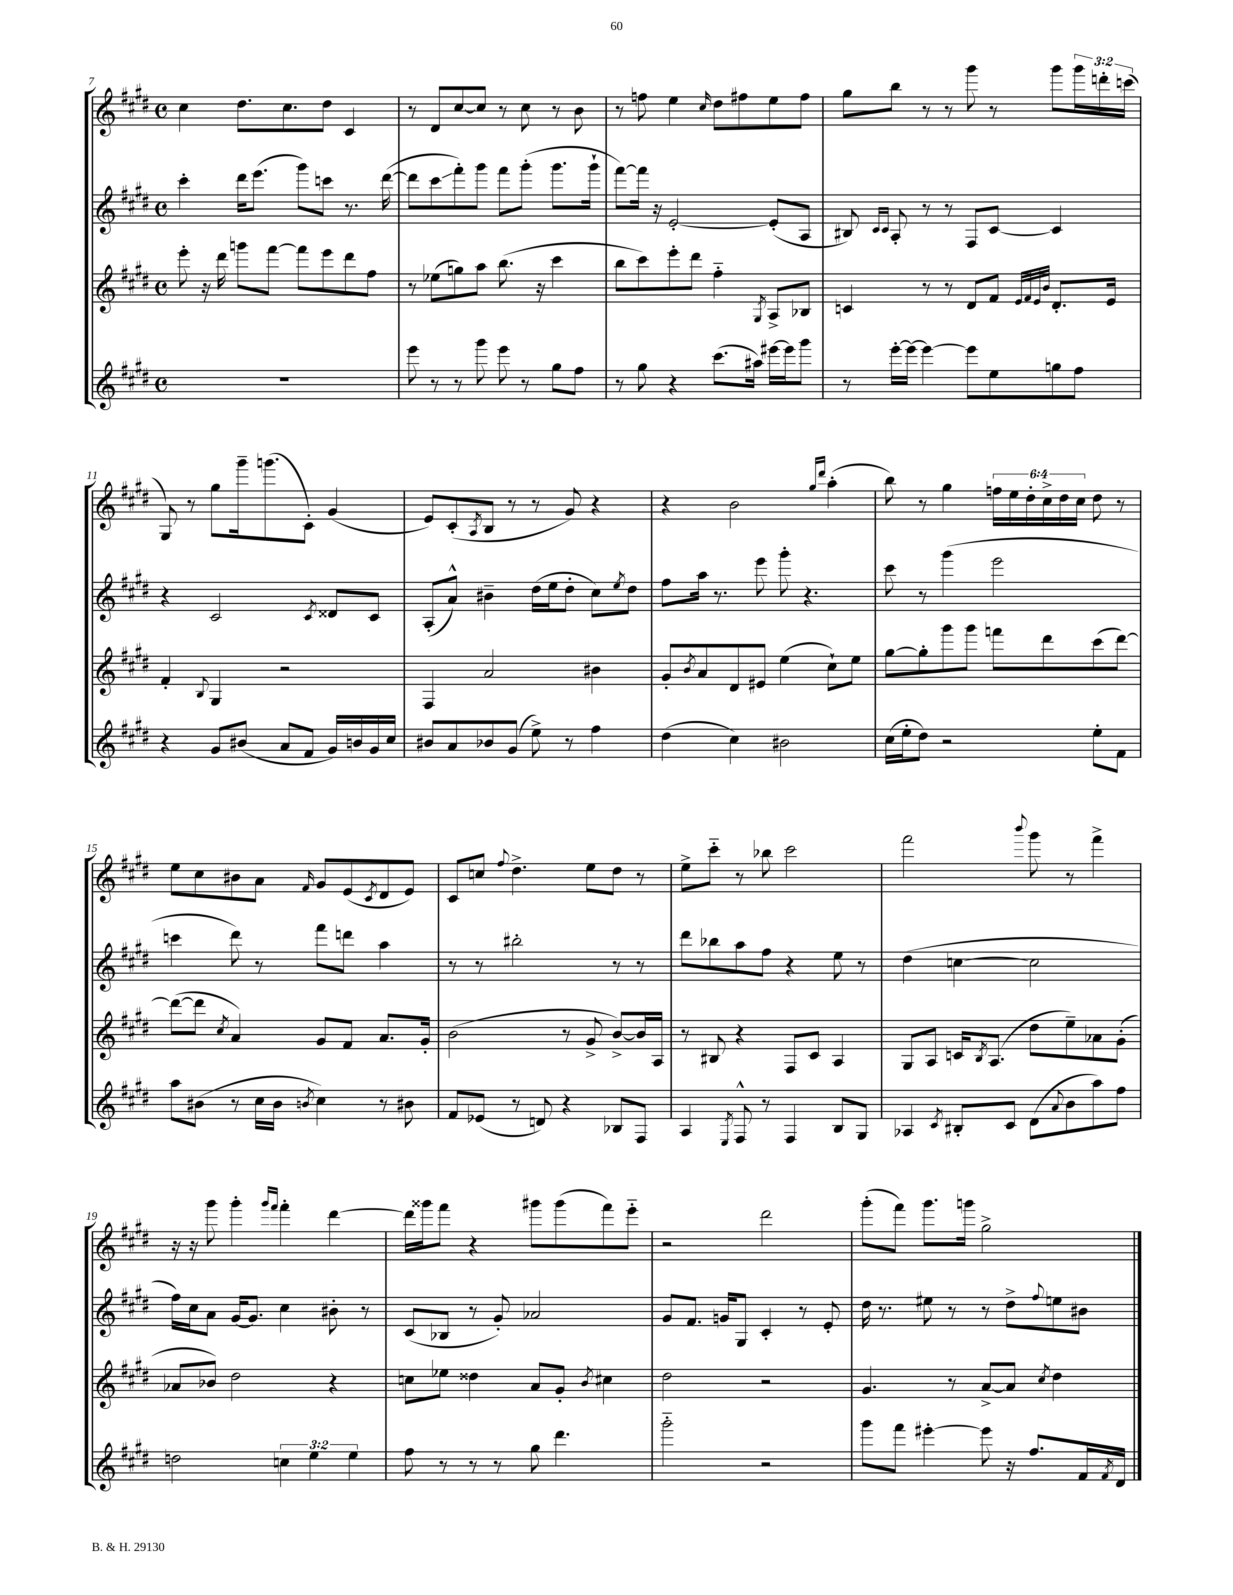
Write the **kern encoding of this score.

**kern	**kern	**kern	**kern
*staff4	*staff3	*staff2	*staff1
*clefG2	*clefG2	*clefG2	*clefG2
*k[f#c#g#d#]	*k[f#c#g#d#]	*k[f#c#g#d#]	*k[f#c#g#d#]
*M4/4	*M4/4	*M4/4	*M4/4
*met(c)	*met(c)	*met(c)	*met(c)
1r	8eee'\	4ccc#'\	4cc#\
.	16r	.	.
.	16ddd#\	.	.
.	8ggg\L	16ddd#\LK	8.dd#\L
.	.	(8.eee\J	.
.	[8fff#\J	.	.
.	.	.	8.cc#\
.	8fff#\]L	8ggg#\L)	.
.	8eee\	8ccc\J	8dd#\J
.	8ddd#\	8.r	4c#/
.	8ff#\J	.	.
.	.	([16ddd#\	.
=	=	=	=
8eee\	8r	8ddd#\]L	8r
8r	(8ee-\L	8ccc#\	8d#/L
8r	8gg\)	8fff#'\)	[8cc#/
8ggg#\	8aa\J	8ggg#\J	8cc#/]J
8eee\	(8.bb\	8fff#\L	8r
8r	.	(8ggg#'\J	8cc#\
.	16r	.	.
8gg#\L	4ccc#\	8.ggg#\L	8r
8ff#\J	.	.	8b\
.	.	16ggg#`\Jk	.
=	=	=	=
8r	8bb\L	[8fff#\L)	8r
8gg#\	8ccc#\)	16fff#\]Jk	8ff\
.	.	16r	.
4r	8eee'\	[2e'/	4ee\
.	8ddd#\J	.	.
.	.	.	16qqcc#/
(8.ccc#\L	4ff#'~\	.	8dd#\L
.	.	.	8ff#\
16aa#\Jk)	.	.	.
.	8qG#/	.	.
[16eee#\LL	8A^/L	(8e'/]L	8ee\
16eee#\]J	.	.	.
8ggg#\J	8B-/J	8A/J	8ff#\J
=	=	=	=
8r	4c/	8B#/)	8gg#\L
.	.	16qqc#/LL	.
.	.	16qqc#/JJ	.
[16eee'\LL	.	8A'/	8bb\J
16eee\_JJ	.	.	.
4eee\_	8r	8r	8r
.	8r	8r	8r
8eee\]L	8d#/L	8F#/L	8ggg#\
8ee\	8f#/J	[8c#/J	8r
.	32qqe/LLL	.	.
.	32qqf#/	.	.
.	32qqe/	.	.
.	32qqb/JJJ	.	.
8gg\	8.d#'/L	4c#/]	8ggg#\L
8ff#\J	.	.	24ggg#\L
.	.	.	24ddd'\
.	16e/Jk	.	.
.	.	.	(24ccc\JJ
=	=	=	=
4r	4f#'/	4r	8G#/)
.	.	.	8r
.	8qqB/	.	.
8g#/L	4G#/	2c#/	8gg#\L
(8b#/J	.	.	16ggg#~\k
.	.	.	(8.ggg\
8a/L	2r	.	.
8f#/J	.	.	8c#'\J)
.	.	8qc#/	.
16g#/LL)	.	8d##/L	(4g#/
16b/	.	.	.
16g#/	.	8c#/J	.
16cc#/JJ	.	.	.
=	=	=	=
8b#/L	4F#/	(8A'/L	8e/L)
8a/	.	8a^^/J)	(8c#'/
.	.	.	8qA/
8b-/	2a/	4b#~\	8B/J
(8g#/J	.	.	8r
8ee^\)	.	(16dd#\LL	8r
.	.	16ee\J	.
8r	.	8dd#'\J	8g#/)
4ff#\	4b#\	8cc#\L)	4r
.	.	8qee/	.
.	.	8dd#\J	.
=	=	=	=
(4dd#\	8g#'/L	8ff#\L	4r
.	8qb/	.	.
.	8a/	16aa\Jk	.
.	.	8.r	.
4cc#\)	8d#/	.	2b\
.	8e#/J	8eee\	.
2b#\	(4ee\	8ggg#'\	.
.	.	4.r	.
.	.	.	16qqgg#/LL
.	.	.	16qqddd#/JJ
.	8cc#`\L)	.	(4aa'\
.	8ee\J	.	.
=	=	=	=
(16cc#\LL	[8gg#\L	8ccc#\	8bb\)
16ee'\J	.	.	.
8dd#\J)	8gg#'\]	8r	8r
2r	8ggg#\	(4ggg#\	4gg#\
.	8ggg#\J	.	.
.	8fff\L	2eee\	24ff\LL
.	.	.	24ee\
.	.	.	24dd#'\
.	8ddd#\	.	24cc#^\
.	.	.	24dd#\
.	.	.	24cc#\JJ
8ee'\L	(8ccc#\	.	8dd#\
8f#\J	[8ddd#\J)	.	8r
=	=	=	=
8aa\L	(8ddd#\_L	4ccc\	8ee\L
(8b#\J	8ddd#\]J	.	8cc#\
.	8qcc#/	.	.
8r	4a/)	8ddd#\)	8b#\
16cc#\LL	.	8r	8a\J
16b#\JJ	.	.	.
8qb/	.	.	16qqf#/
4cc#\)	8g#/L	8fff#\L	8g#/L
.	8f#/J	8ddd\J	(8e/
.	.	.	8qc#/
8r	8.a/L	4aa\	8d#/
8b#\	.	.	8e/J)
.	16g#'/Jk	.	.
=	=	=	=
8f#/L	(2b\	8r	8c#/L
(8e-/J	.	8r	8cc/J
.	.	.	8qqff#/
8r	.	2bb#'\	4.dd#^\
8d/)	.	.	.
4r	8r	.	.
.	8g#^/	.	8ee\L
8B-/L	[8b^/L)	8r	8dd#\J
8F#/J	16b/]L	8r	8r
.	16A/JJ	.	.
=	=	=	=
4A/	8r	8ddd#\L	8ee^\L
.	8B#/	8bb-\	8ccc#'~\J
8qE/	.	.	.
8F#^^/	4r	8aa\	8r
8r	.	8ff#\J	8bb-\
4F#/	8F#/L	4r	2ccc#\
.	8c#/J	.	.
8B/L	4A/	8ee\	.
8G#/J	.	8r	.
=	=	=	=
4A-/	8G#/L	(4dd#\	2fff#\
.	8A/J	.	.
8qc#/	.	.	.
8B#'/L	16c/LK	[4cc\	.
.	8qB/	.	.
.	(8.A/J	.	.
8c#/J	.	.	.
.	.	.	8qqbbb/
(8d#\L	8dd#\L	2cc\]	8ggg#\
8qqa/	.	.	.
8b\	8ee~\)	.	8r
8aa\)	8a-\	.	4fff#^\
8ff#\J	(8g#'\J	.	.
=	=	=	=
2dd\	8a-/L	16ff#\LL)	16r
.	.	16cc#\J	16r
.	8b-/J)	8a\J	8ggg#\
.	2dd#\	[16g#/LK	4ggg#'\
.	.	8.g#/]J	.
.	.	.	16qqggg#/LL
.	.	.	16qqfff#/JJ
6cc\	.	4cc#\	4fff#'\
6ee\	.	.	.
.	4r	8b#'\	[4ddd#\
6ee\	.	.	.
.	.	8r	.
=	=	=	=
8ff#\	8cc\L	(8c#/L	16ddd#\]LL
.	.	.	16ggg##\J
8r	8ee-\J	8B-/J	8fff#\J
8r	4dd##\	8r	4r
8r	.	8g#'/)	.
8gg#\	8a/L	2a-/	8ggg#\L
4.ddd#\	8g#'/J	.	(8ggg#\
.	8qb/	.	.
.	4cc#\	.	8fff#\)
.	.	.	8eee'~\J
=	=	=	=
2ggg#'~\	2dd#\	8g#/L	2r
.	.	8.f#/J	.
.	.	16g/LK	.
.	.	8G#/J	.
2r	2r	4c#'/	2ddd#\
.	.	8r	.
.	.	8e'/	.
=	=	=	=
8ggg#\L	4.g#/	16dd#\	(8ggg#'\L
.	.	8.r	.
8fff#\J	.	.	8fff#\J)
[4eee#'\	.	8ee#\	8.ggg#\L
.	8r	8r	.
.	.	.	16ggg\Jk
8eee#\]	[8a^/L	8r	2gg#^\
16r	8a/]J	8dd#^\L	.
8.ff#/L	.	.	.
.	8qcc#/	8qqff#/	.
.	4dd#\	8ee\	.
16f#/L	.	8b#\J	.
8qf#/	.	.	.
16d#/JJ	.	.	.
==	==	==	==
*-	*-	*-	*-
